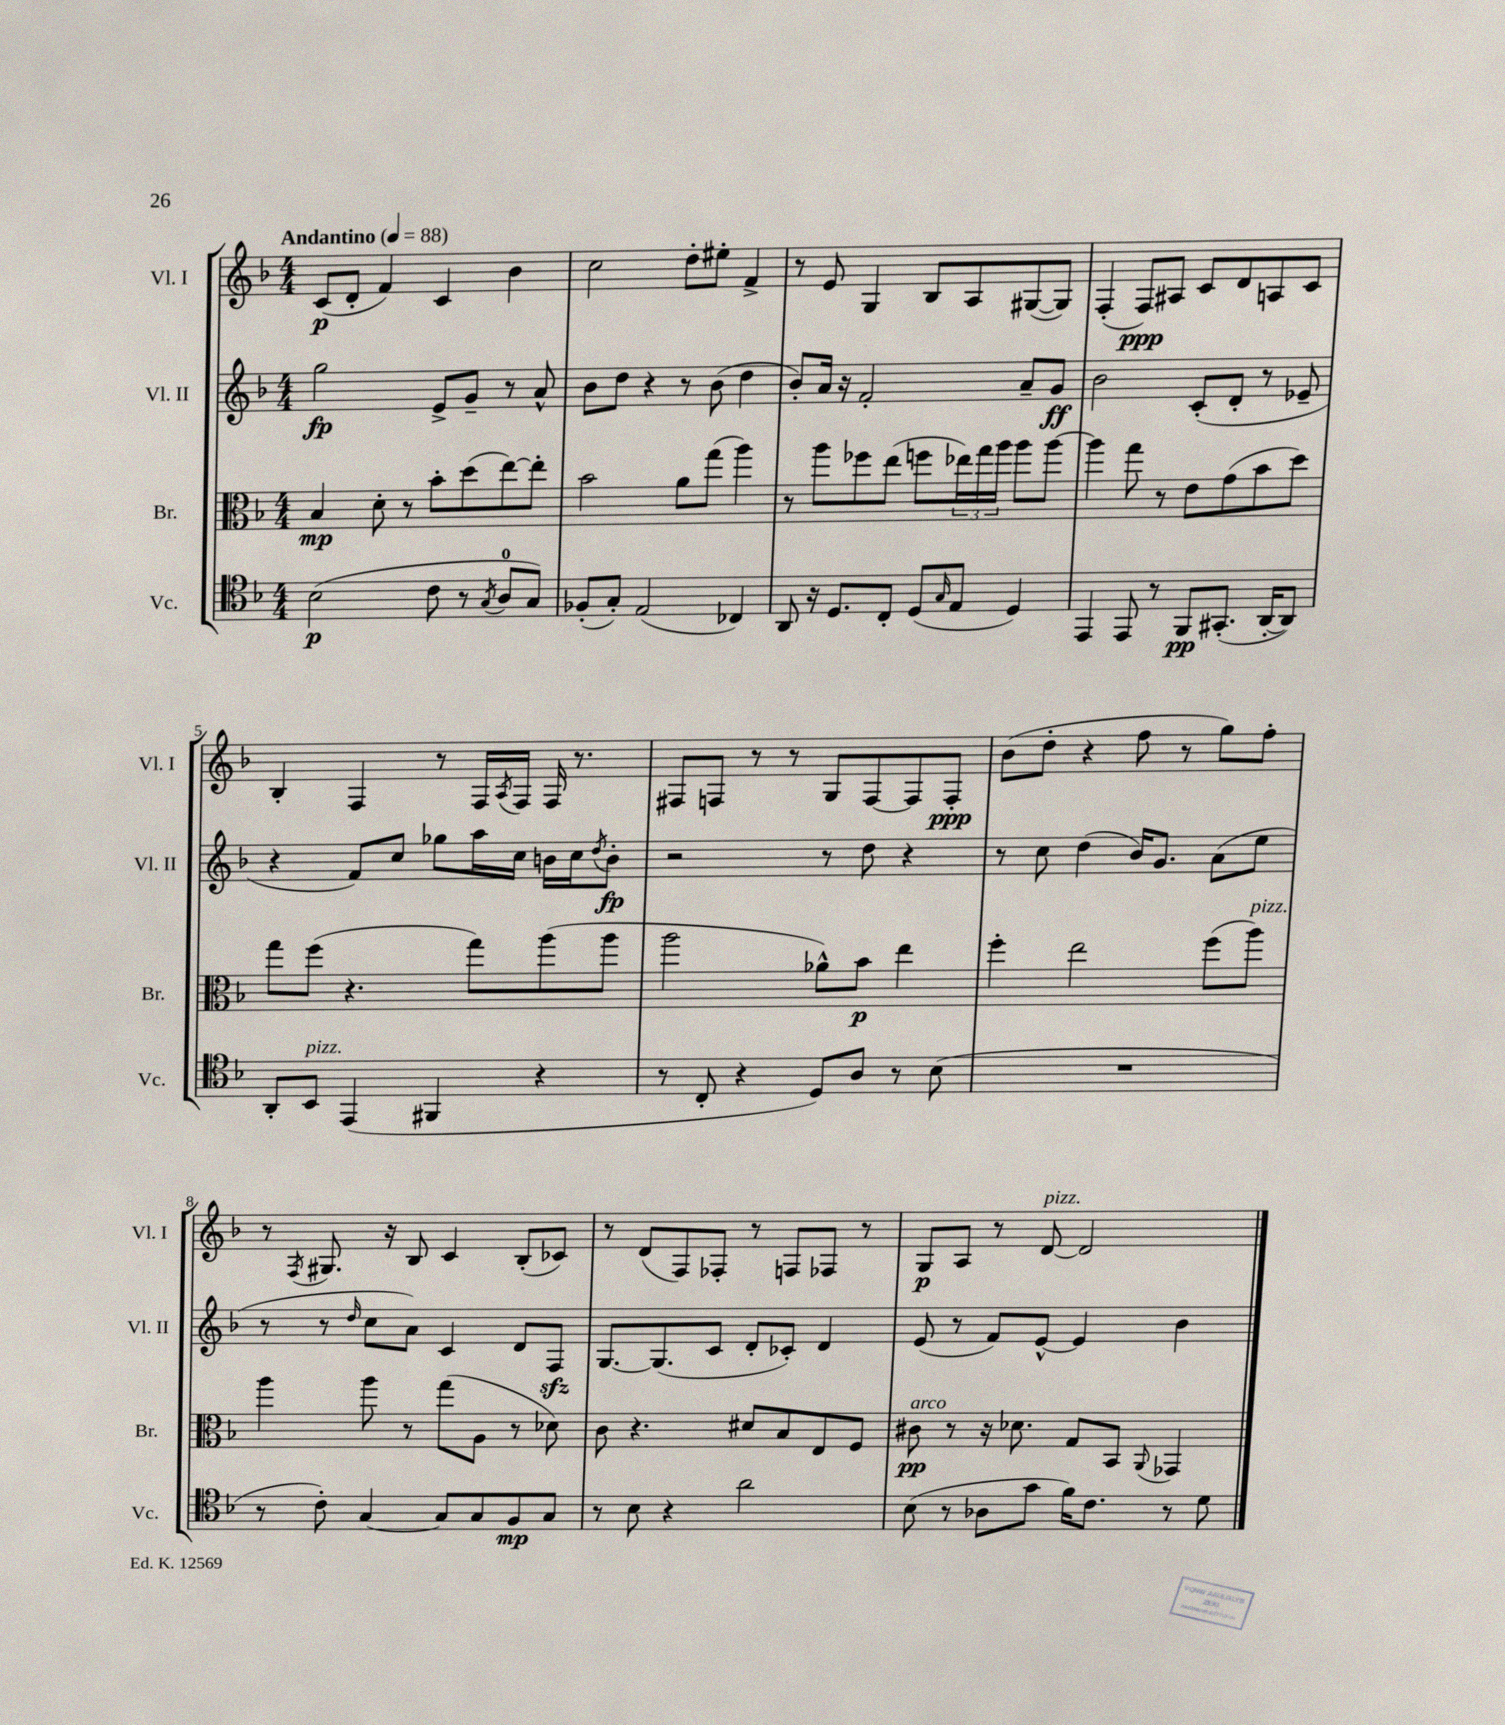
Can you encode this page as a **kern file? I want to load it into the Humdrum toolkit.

**kern	**kern	**kern	**kern
*staff4	*staff3	*staff2	*staff1
*clefC4	*clefC3	*clefG2	*clefG2
*k[b-]	*k[b-]	*k[b-]	*k[b-]
*M4/4	*M4/4	*M4/4	*M4/4
*MM88	*MM88	*MM88	*MM88
(2B-	4B-	2gg	(8c
.	.	.	8d'
.	8d'	.	4f)
.	8r	.	.
8c	8b-'	8e^	4c
8r	(8dd	8g~	.
8qG	.	.	.
8A	[8ee)	8r	4b-
8G)	8ee']	8a^^	.
=	=	=	=
(8F-'	2b-	8b-	2cc
8G')	.	8dd	.
(2E	.	4r	.
.	8a	8r	8dd'
.	(8gg	(8b-	8ee#'
4C-)	4aa)	4dd	4f^
=	=	=	=
8AA	8r	8b-')	8r
16r	8aa	16a	8e
8.D	.	16r	.
.	8ff-	2f'	4G
8C'	(8ee	.	.
(8D	8ff	.	8B-
16qqG	.	.	.
8E	24ee-)	.	8A
.	24gg	.	.
.	24aa	.	.
4D)	8aa	8a~	([8G#
.	[8aa	8g	8G#])
=	=	=	=
4EE	4aa]	2b-	(4F'
8EE	8gg	.	8F)
8r	8r	.	8A#
8FF	8e	(8c'	8c
(8.GG#'	(8g	8d'	8d
.	8b-	8r	8A
[16AA'	.	.	.
8AA])	8dd)	8e-~	8c
=	=	=	=
8AA'	8gg	4r	4B-'
8BB-	(8ff	.	.
(4EE	4.r	8f)	4F
.	.	8cc	.
4FF#	.	8gg-	8r
.	8gg)	16aa	16F
.	.	.	8qA
.	.	16cc	16F
4r	(8aa	16b	16F
.	.	16cc	8.r
.	.	8qdd	.
.	8aa	8b'	.
=	=	=	=
8r	2aa	2r	8F#
8C'	.	.	8F
4r	.	.	8r
.	.	.	8r
8D)	8a-^^)	8r	8G
8A	8b-	8dd	[8F
8r	4ee	4r	8F]
(8B-	.	.	8F'
=	=	=	=
1r	4ff'	8r	(8b-
.	.	8cc	8dd'
.	2ee	(4dd	4r
.	.	16b-)	8ff
.	.	8.g	.
.	.	.	8r
.	(8ff	(8a	8gg)
.	8aa)	8ee	8ff'
=	=	=	=
8r	4aa	8r	8r
.	.	.	8qF
8c')	.	8r	8.G#
.	.	16qqdd	.
[4G	8aa	8cc	.
.	.	.	16r
.	8r	8a)	8B-
8G]	(8gg	4c	4c
8G	8A	.	.
8F	8r	8d	(8B-'
8G	8d-)	8F	8c-)
=	=	=	=
8r	8c	[8.G	8r
8B-	4.r	.	(8d
.	.	(8.G]	.
4r	.	.	8F)
.	.	8c	8F-'
2a	8d#	8d'	8r
.	8B-	8c-')	8F
.	8E	4d	8F-
.	8F	.	8r
=	=	=	=
(8B-	8c#	(8e	8G
8r	8r	8r	8A
8A-	16r	8f)	8r
.	8.d-	.	.
8g	.	[8e^^	[8d
16f)	8G	4e]	2d]
8.c	.	.	.
.	8BB-	.	.
.	8qqAA	.	.
8r	4GG-	4b-	.
8d	.	.	.
==	==	==	==
*-	*-	*-	*-
